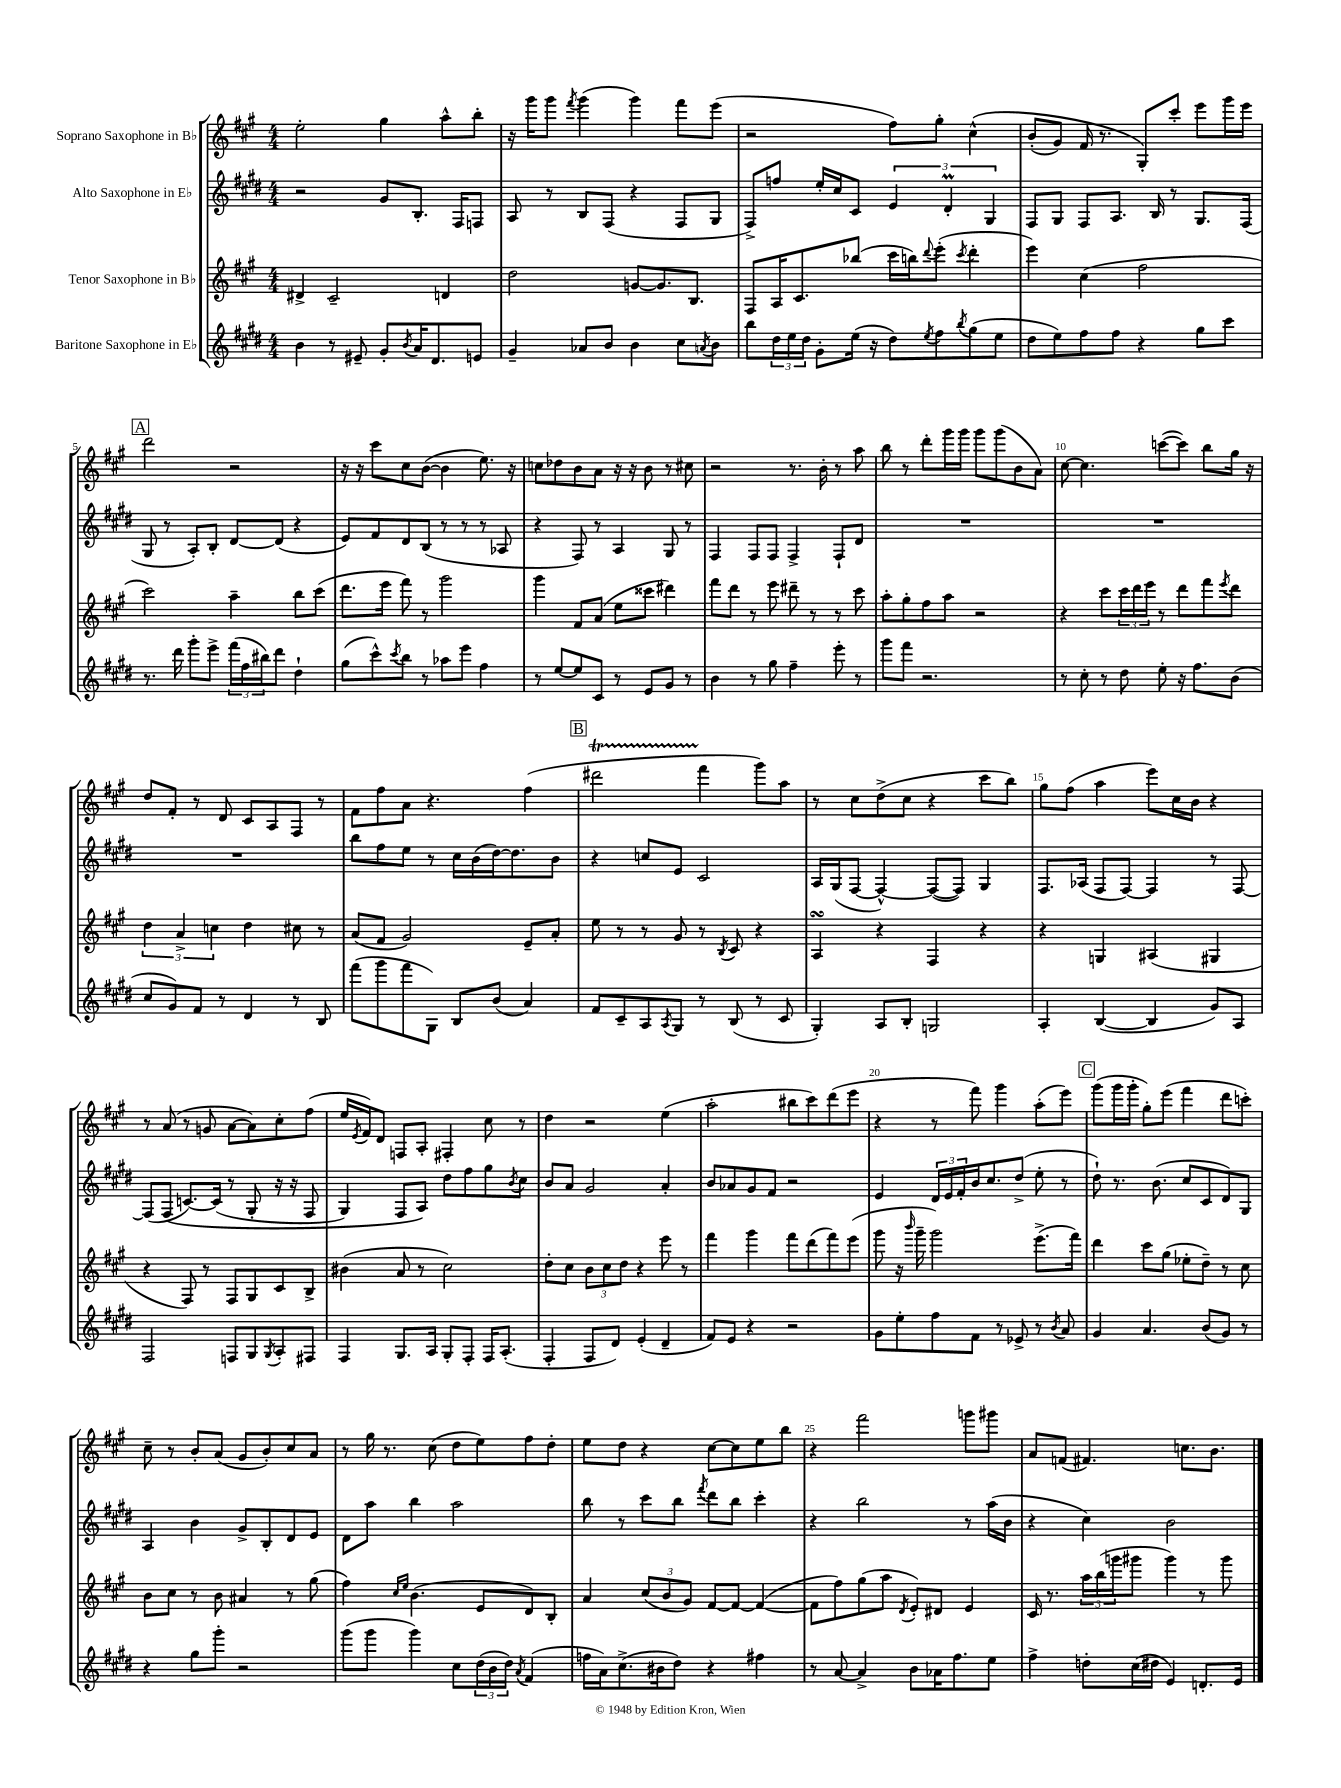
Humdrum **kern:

**kern	**kern	**kern	**kern
*part4	*part3	*part2	*part1
*staff4	*staff3	*staff2	*staff1
*I"Baritone Saxophone in E♭	*I"Tenor Saxophone in B♭	*I"Alto Saxophone in E♭	*I"Soprano Saxophone in B♭
*clefG2	*clefG2	*clefG2	*clefG2
*k[f#c#g#d#]	*k[f#c#g#]	*k[f#c#g#d#]	*k[f#c#g#]
*M4/4	*M4/4	*M4/4	*M4/4
=1	=1	=1	=1
4b\	4d#X^/	2r	2ee'\
8r	2c#~/	.	.
8e#X~/	.	.	.
8g#'/L	.	8g#/L	4gg#\
8qb/	.	.	.
16a/K	.	8.B'/J	.
8.d#/	.	.	.
.	4dn/	.	8aa^^\L
.	.	16F#/KL	.
8en/J	.	8Fn/J	8bb'\J
=2	=2	=2	=2
4g#~/	2dd\	8A/	16r
.	.	.	16ggg#\KL
.	.	8r	8ggg#\J
.	.	.	8qfff#/
8a-X/L	.	8B/L	(4ggg#\
8b/J	.	(8F#/J	.
4b\	[8gn/L	4r	4ggg#\)
.	8.g/]	.	.
8cc#\L	.	8F#/L	8fff#\L
.	8.B/J	.	.
8qan/	.	.	.
8b\J	.	8G#/J	(8eee\J
=3	=3	=3	=3
8bb\L	8F#/L	8F#^/L)	2r
24dd#\L	16A/K	8ffn/J	.
24ee\	.	.	.
.	8.c#/	.	.
24dd#\JJ	.	.	.
8g#'\L	.	16ee'/LL	.
.	.	16cc#/J	.
(16ee\Jk	(8bb-X/J	8c#/J	.
16r	.	.	.
8dd#\L)	16ccc#\LL	6e/	8ff#\L)
.	16bbn\J)	.	.
8qee/	8qqddd/	.	.
8ff#\	(8eee'\J	.	8gg#'\J
.	.	6d#m'/	.
8qbb/	8qccc#/	.	.
(8gg#\	4ddd'\	.	(4cc#^^\
.	.	6G#/	.
8ee\J	.	.	.
=4	=4	=4	=4
8dd#\L	4eee\)	8F#/L	(8b'/L
8ee\)	.	8G#/J	8g#/J)
8ff#\	(4cc#\	8F#/L	16f#/
.	.	.	8.r
8ff#\J	.	8.A/J	.
4r	2ff#\	.	8G#'/L)
.	.	16B/	.
.	.	8r	8ccc#'/J
8gg#\L	.	8.G#/L	8eee\L
8ccc#\J	.	.	16ggg#\L
.	.	(16F#/Jk	16eee\JJ
!!LO:LB:g=z
!!LO:REH:place=s1:t=A
=5	=5	=5	=5
8.r	2ccc#\)	8G#/	2ddd\
.	.	8r	.
16ddd#\	.	.	.
8ggg#'\L	.	8A'/L)	.
8eee^\J	.	8B'/J	.
(24fff#\LL	4aa~\	[8d#/L	2r
24ff#\	.	.	.
24bb#X\J)	.	.	.
8ddd#\J	.	(8d#/J]	.
4dd#`\	8bb\L	4r	.
.	(8ccc#\J	.	.
=6	=6	=6	=6
(8gg#\L	8.ddd\L	8e/L)	16r
.	.	.	16r
8ccc#^^\)	.	8f#/	8ccc#\L
.	16eee\Jk	.	.
8qccc#/	.	.	.
8bb\J	8fff#\)	8d#/	8cc#\
8r	8r	(8B/J	([8b\J
8aa-X\L	2ggg#\	8r	4b\]
8eee\J	.	8r	.
4ff#\	.	8r	8.ee\)
.	.	8A-X/	.
.	.	.	16r
=7	=7	=7	=7
8r	4ggg#\	4r	8ccn\L
[8ee/L	.	.	8dd-X\
8ee/]	8f#/L	8F#/)	8b\
8c#/J	(8a/J	8r	8a\J
8r	8ee\L	4A/	16r
.	.	.	16r
8e/L	8ccc##X\J	.	8b\
8g#/J	4ddd#X\)	8G#/	8r
8r	.	8r	8cc#X\
=8	=8	=8	=8
4b\	8fff#\L	4F#/	2r
.	8ddd\J	.	.
8r	8r	8F#/L	.
8gg#\	8eee\	8F#/J	.
4ff#~\	8ddd#X~\	4F#^/	8.r
.	8r	.	.
.	.	.	16b'\
8eee'\	8r	8F#`/L	8r
8r	8ccc#\	8d#/J	8aa\
=9	=9	=9	=9
8ggg#\L	8aa'\L	1r	8bb\
8fff#\J	8gg#'\	.	8r
2.r	8ff#\	.	8ddd'\L
.	8aa\J	.	16ggg#\L
.	.	.	16ggg#\JJ
.	2r	.	8ggg#\L
.	.	.	(8ggg#\
.	.	.	8b\
.	.	.	8a\J)
=10	=10	=10	=10
8r	4r	1r	[8cc#\
8cc#'\	.	.	4.cc#\]
8r	8ccc#\L	.	.
8dd#\	24ccc#\L	.	.
.	24ddd\	.	.
.	24eee\JJ	.	.
8ee'\	8r	.	([8cccn\L
16r	8ddd\L	.	8ccc\J])
8.ff#\L	.	.	.
.	8fff#\	.	8bb\L
.	8qeee/	.	.
(8b\J	8ddd\J	.	16gg#\Jk
.	.	.	16r
!!LO:LB:g=z
=11	=11	=11	=11
8cc#/L	6dd\	1r	8dd/L
8g#/)	.	.	8f#'/J
.	6a^/	.	.
8f#/J	.	.	8r
.	6ccn\	.	.
8r	.	.	8d/
4d#/	4dd\	.	8c#/L
.	.	.	8A/
8r	8cc#X\	.	8F#/J
8B/	8r	.	8r
=12	=12	=12	=12
(8fff#\L	(8a/L	8bb\L	8f#\L
8ggg#\	8f#/J	8ff#\	8ff#\
8fff#\	2g#/)	8ee\J	8a\J
8G#\J)	.	8r	4.r
8B/L	.	16cc#\LL	.
.	.	(16b\	.
(8b/J	.	[16dd#\J)	.
.	.	8.dd#\]	.
4a/)	8e~/L	.	(4ff#\
.	8a'/J	8b\J	.
!!LO:REH:place=s1:t=B
=13	=13	=13	=13
8f#/L	8ee\	4r	2ddd#Xt\
8c#~/	8r	.	.
8A/	8r	8ccn/L	.
8qA/	.	.	.
8G#/J	8g#/	8e/J	.
8r	8r	2c#/	4fff#\
.	8qB/	.	.
(8B/	8c#/	.	.
8r	4r	.	8ggg#\L)
8c#/	.	.	8aa\J
=14	=14	=14	=14
4G#'/)	4AsSSs/	16A/LL	8r
.	.	(16G#/J	.
.	.	[8F#/J	8cc#\L
8A/L	4r	4F#^^/_)	(8dd^\
8B'/J	.	.	8cc#\J
2Gn/	4F#/	(8F#/L_	4r
.	.	8F#/J])	.
.	4r	4G#/	8ccc#\L
.	.	.	8bb\J)
=15	=15	=15	=15
4A'/	4r	8.F#/L	8gg#\L
.	.	.	(8ff#\J
.	.	(16A-X/Jk	.
([4B/	4Gn/	8F#/L	4aa\
.	.	[8F#/J)	.
4B/]	(4A#X/	4F#/]	8eee\L)
.	.	.	16cc#\L
.	.	.	16b\JJ
8g#/L)	4G#X/	8r	4r
8A/J	.	[8F#/	.
!!LO:LB:g=z
=16	=16	=16	=16
2F#/	4r	(8F#/L]	8r
.	.	(8F#/J	(8a/
.	8F#/)	[8.cn/L)	8r
.	8r	.	8gn/
.	.	(16c/Jk]	.
8Fn/L	8F#/L	8r	[8a\L
8G#/	8G#/	8G#'/	8a\])
8qG#/	.	.	.
8A'/	8c#/	16r	8cc#'\
.	.	16r	.
8F#X/J	8B^/J	8F#/	(8ff#\J
=17	=17	=17	=17
4F#/	(4b#X\	4G#/)	16ee/LL
.	.	.	8qe/
.	.	.	16f#/J)
.	.	.	8d/J
8.G#/L	8a/	8F#/L	8Fn/L
.	8r	8A/J)	8A'/J
16A/Jk	.	.	.
8G#'/L	2cc#\)	8dd#\L	4F#X'/
8F#'/J	.	8ff#\	.
16F#/KL	.	8gg#\	8cc#\
(8.A'/J	.	.	.
.	.	8qb/	.
.	.	8cc#\J	8r
=18	=18	=18	=18
4F#'/	8dd'\L	8b/L	4dd\
.	8cc#\J	8a/J	.
8F#/L	12b\L	2g#/	2r
.	12cc#\	.	.
8d#/J)	.	.	.
.	12dd\J	.	.
(4e'/	4r	.	.
4d#~/	8eee\	4a'/	(4ee\
.	8r	.	.
=19	=19	=19	=19
8f#/L)	4fff#\	8b/L	2aa'\
8e/J	.	8a-X/	.
4r	4ggg#\	8g#/	.
.	.	8f#/J	.
2r	8fff#\L	2r	8bb#X\L
.	(8ddd\	.	8ccc#\)
.	8fff#\)	.	(8ddd\
.	(8eee\J	.	8eee\J
=20	=20	=20	=20
8g#\L	8ggg#\	4e/	4r
8ee'\	16r	.	.
.	16qqbbb/	.	.
.	16ggg#~\	.	.
8ff#\	2ggg#\)	24d#/LL	8r
.	.	24e/	.
.	.	24f#'/	.
8f#\J	.	16b/J	8fff#\)
.	.	8.cc#/	.
8r	.	.	4ggg#\
8e-X^/	.	(8dd#^/J	.
8r	(8.eee^\L	8ee'\	(8aa'\L
8qb/	.	.	.
8a/	.	8r	8eee\J)
.	16fff#\Jk)	.	.
!!LO:REH:place=s1:t=C
=21	=21	=21	=21
4g#/	4ddd\	8dd#`\)	(8ggg#\L
.	.	8.r	16ggg#\L
.	.	.	16ggg#'\JJ
4.a/	8ccc#\L	.	8gg#'\L)
.	.	(8.b\	.
.	(8gg#\J	.	(8eee\J
.	8ee-X'\L	8cc#/L	4fff#\
(8b/L	8dd~\J)	8c#/	.
8g#/J)	8r	8d#/)	8ddd\L
8r	8cc#\	8G#/J	8cccn'\J)
!!LO:LB:g=z
=22	=22	=22	=22
4r	8b\L	4A/	8cc#~\
.	8cc#\J	.	8r
8gg#\L	8r	4b\	8b'/L
8ggg#'\J	8b\	.	(8a/J
2r	4a#X/	8g#^/L	8g#/L
.	.	8B'/	8b'/)
.	8r	8d#/	8cc#/
.	(8gg#\	8e/J	8a/J
=23	=23	=23	=23
(8ggg#\L	4ff#\)	8d#\L	8r
8ggg#\J	.	8aa\J	16gg#\
.	.	.	8.r
.	16qqcc#/LL	.	.
.	16qqee/JJ	.	.
4ggg#\)	(4.b\	4bb\	.
.	.	.	(8cc#\
8cc#\L	.	2aa\	8dd\L
(24dd#\L	8e/L	.	8ee\)
24b\	.	.	.
24dd#\JJ)	.	.	.
8qa/	.	.	.
(4f#/	8d/)	.	8ff#\
.	8B'/J	.	8dd'\J
=24	=24	=24	=24
16ffn\LL	4a/	8bb\	8ee\L
16a\J)	.	.	.
(8.cc#^\	.	8r	8dd\J
.	(12cc#/L	8ccc#\L	4r
16b#X\k	.	.	.
.	12b/	.	.
8dd#\J)	.	8bb\J	.
.	12g#/J)	.	.
.	.	8qfff#/	.
4r	[8f#/L	8ddd#\L	[8cc#\L
.	8f#/J_	8bb\J	8cc#\]
4ff#X\	(4f#/_	4ccc#'\	8ee\
.	.	.	8bb\J
=25	=25	=25	=25
8r	8f#\L]	4r	4r
[8a/	8ff#\)	.	.
4a^/]	(8gg#\	2bb\	2fff#\
.	8aa\J	.	.
.	8qd/	.	.
8b\L	8e'/L)	.	.
16a-X\K	8d#X/J	.	.
8.ff#\	.	.	.
.	4e/	8r	8gggn\L
8ee\J	.	(16aa\LL	8ggg#X\J
.	.	16b\JJ	.
=26	=26	=26	=26
4ff#^\	16c#/	4r	8a/L
.	8.r	.	.
.	.	.	(8fn/J
8ddn'\L	24aa\LL	4cc#\)	4.f#X/)
.	(24bb\	.	.
.	24gggn\J	.	.
(16cc#\L	8ggg#X\J	.	.
16dd#X\JJ	.	.	.
4e/)	4ggg#\)	2b\	.
.	.	.	8.ccn\L
8.dn'/L	8r	.	.
.	.	.	8.b\J
.	8ggg#\	.	.
16e/Jk	.	.	.
==	==	==	==
*-	*-	*-	*-
